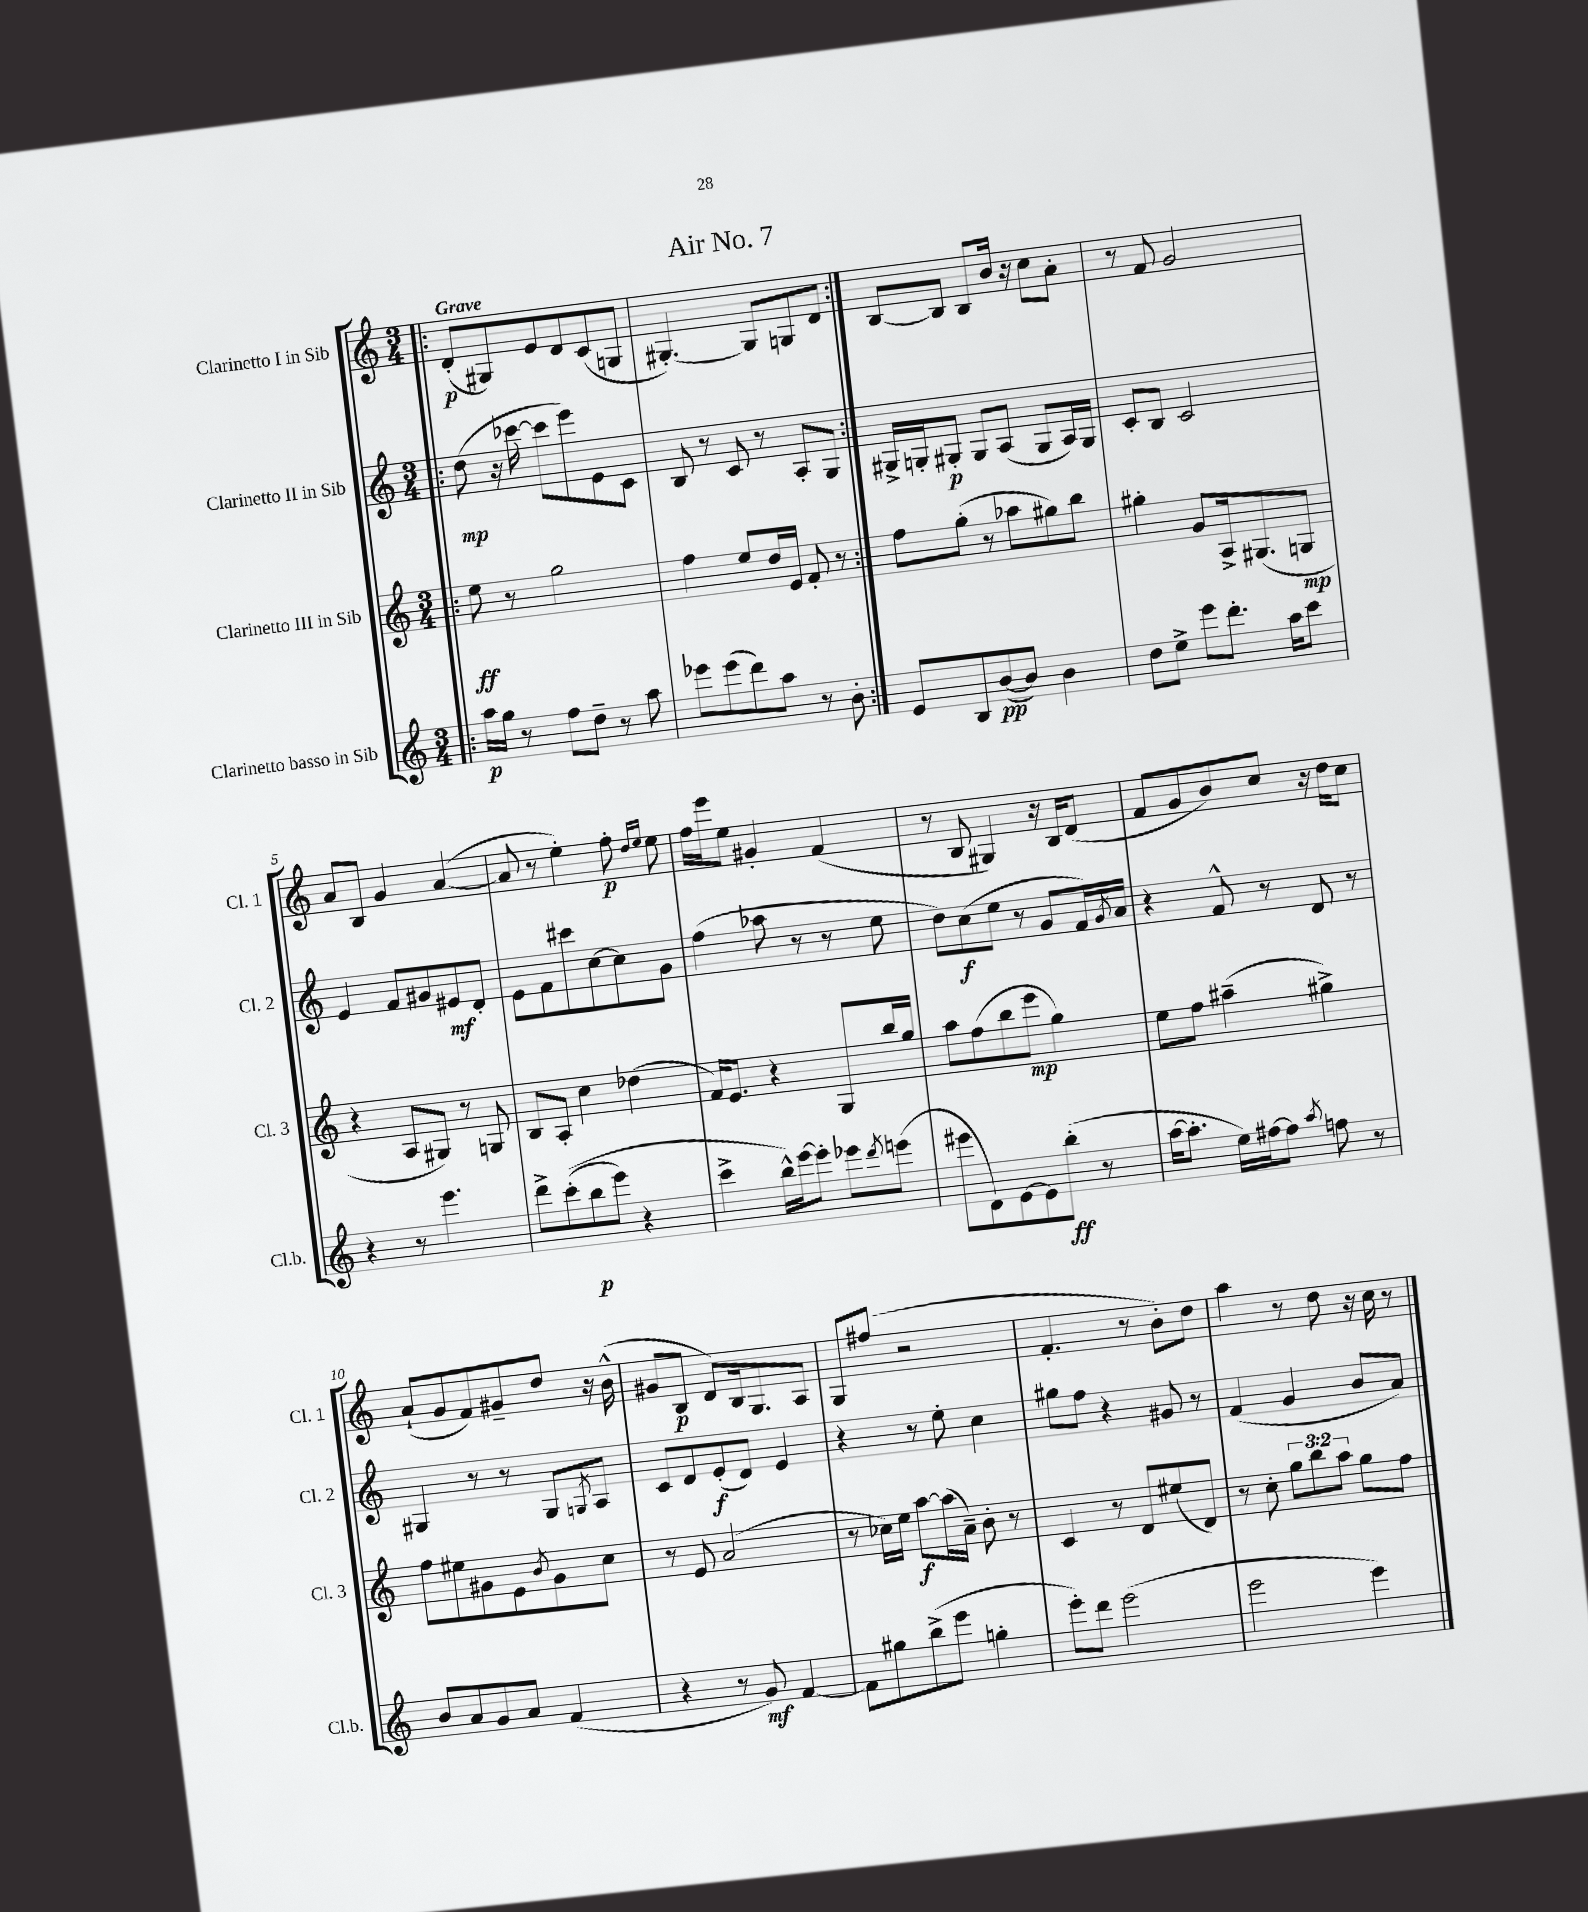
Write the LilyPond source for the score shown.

\header { title = "Air No. 7" }
<<
\new StaffGroup <<
\new Staff = "s0" \with { instrumentName = "Clarinetto I in Sib" shortInstrumentName = "Cl. 1" } {
    \clef treble \key c \major \numericTimeSignature \time 3/4 \tempo "Grave"
    \repeat volta 2 { \bar ".|:" d'8-.\p( gis8) e'8 d'8 c'8( g8 |
    gis4.~-.) gis8 g8 d'8 | }
    b8~ b8 b8 b'16 r16 c''8 a'8-. |
    r8 f'8 g'2 |
    a'8 b8 g'4 a'4~( |
    a'8 r8 e''4-.) f''8-.\p \grace { d''16 e''16 } e''8 |
    f''16 e'''16 e''8 gis'4-. f'4( |
    r8 b8 gis4) r16 b16 d'8( |
    f'8 g'8 b'8) c''8 r16 d''16 c''8 |
    a'8-!( g'8 f'8) gis'8-- d''8 r16 b'16-^( |
    gis'8 b8\p d'8) b16 g8. a8 |
    g8 fis''8( r2 |
    f'4.-. r8 b'8-.) d''8 |
    a''4 r8 d''8 r16 c''16 r8 \bar "|." |
}
\new Staff = "s1" \with { instrumentName = "Clarinetto II in Sib" shortInstrumentName = "Cl. 2" } {
    \clef treble \key c \major \numericTimeSignature \time 3/4
    \repeat volta 2 { \bar ".|:" d''8\mp( r16 ces'''16~ ces'''8 e'''8) e'8 c'8 |
    b8 r8 c'8 r8 a8-. g8 | }
    gis16-> g16-. gis8-.\p gis8 a8( gis8 a16) gis16 |
    c'8-. b8 c'2 |
    e'4 f'8 gis'8 eis'8\mf d'8-. |
    e'8 f'8 cis'''8 c''8~ c''8 g'8 |
    f''4( aes''8 r8 r8 e''8 |
    d''8) c''8\f( e''8 r8 g'8 f'16) \acciaccatura { g'8 } a'16 |
    r4 f'8-^ r8 d'8 r8 |
    gis4 r8 r8 gis8 \acciaccatura { g8 } a8 |
    c'8 d'8 e'8-.\f( d'8) e'4 |
    r4 r8 e''8-. c''4 |
    gis''8 f''8 r4 gis'8 r8 |
    f'4( g'4 b'8 a'8) \bar "|." |
}
\new Staff = "s2" \with { instrumentName = "Clarinetto III in Sib" shortInstrumentName = "Cl. 3" } {
    \clef treble \key c \major \numericTimeSignature \time 3/4 \override Staff.TupletNumber.text = #tuplet-number::calc-fraction-text
    \repeat volta 2 { \bar ".|:" e''8\ff r8 g''2 |
    f''4 e''8 d''16 e'16 f'8-. r8 | }
    f''8 g''8-.( r8 aes''8 gis''8) b''8 |
    gis''4-. g'8 a16-> gis8.( g8\mp |
    r4 a8 gis8) r8 g8 |
    b8 a8-. c''4 des''4( |
    f'16) e'8. r4 g8 b''16 g''16 |
    a''8 f''8( b''8 e'''8\mp g''4) |
    e''8 f''8 ais''4--( gis''4->) |
    f''8 eis''8 gis'8 e'8 \acciaccatura { b'8 } gis'8 c''8 |
    r8 e'8 a'2( |
    r8 ces''16) e''16 a''8~\f a''16( a'16--) b'8-. r8 |
    c'4 r8 d'8 eis''8( d'8) |
    r8 c''8-. \tuplet 3/2 { g''8 b''8 a''8 } g''8 f''8 \bar "|." |
}
\new Staff = "s3" \with { instrumentName = "Clarinetto basso in Sib" shortInstrumentName = "Cl.b." } {
    \clef treble \key c \major \numericTimeSignature \time 3/4
    \repeat volta 2 { \bar ".|:" a''16\p g''16 r8 f''8 d''8-- r8 a''8 |
    ees'''8 ees'''8( d'''8) a''8 r8 b'8-. | }
    e'8 b8 b'8~\pp( b'8) b'4 |
    d''8 e''8-> e'''8 d'''8.-. a''16 c'''8 |
    r4 r8 e'''4. |
    d'''8-> c'''8-.(\( b''8\p e'''8) r4 |
    c'''4-> b''16-^\) e'''16~ e'''8-. ees'''8 \acciaccatura { d'''8 } e'''8( |
    eis'''8 d'8) e'8~ e'8 b''8-.\ff( r8 |
    a''16~ a''8.-. e''16) fis''16~ fis''8 \acciaccatura { a''8 } f''8 r8 |
    b'8 a'8 g'8 a'8 f'4( |
    r4 r8 g'8\mf) f'4~ |
    f'8 gis''8 b''8->( e'''8 g''4-. |
    e'''8-.) d'''8 e'''2( |
    e'''2 e'''4) \bar "|." |
}
>>
>>
